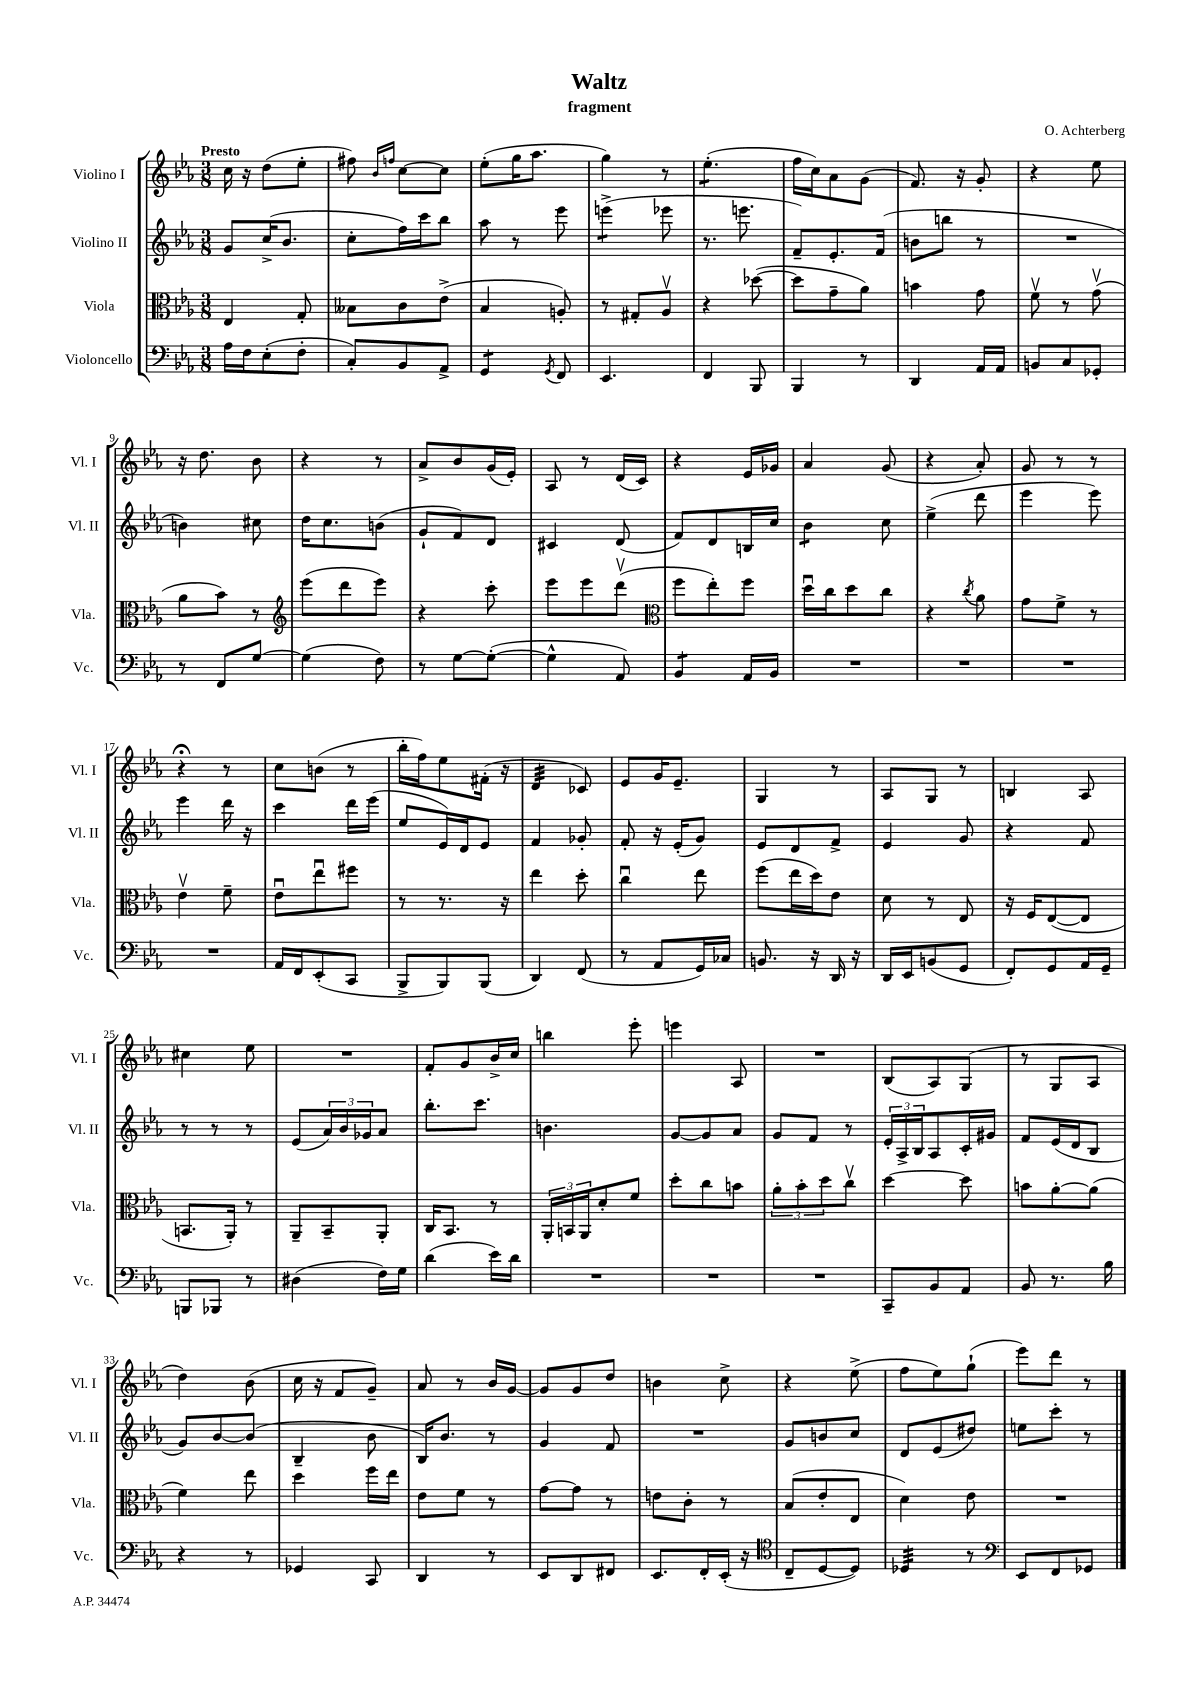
\header { title = "Waltz" composer = "O. Achterberg" subtitle = "fragment" }
<<
\new StaffGroup <<
\new Staff = "s0" \with { instrumentName = "Violino I" shortInstrumentName = "Vl. I" } {
    \clef treble \key ees \major \numericTimeSignature \time 3/8 \tempo "Presto"
    c''16 r16 d''8( ees''8-. |
    fis''8) \grace { bes'16 f''16 } c''8~ c''8 |
    ees''8-.( g''16 aes''8. |
    g''4) r8 |
    ees''4.:8-.( |
    f''16 c''16) aes'8 g'8( |
    f'8.) r16 g'8-. |
    r4 ees''8 |
    r16 d''8. bes'8 |
    r4 r8 |
    aes'8-> bes'8 g'16( ees'16-.) |
    aes8 r8 d'16( c'16) |
    r4 ees'16 ges'16 |
    aes'4 g'8( |
    r4 aes'8-.) |
    g'8 r8 r8 |
    r4\fermata r8 |
    c''8 b'8( r8 |
    bes''16-. f''16) ees''8 fis'16-.( r16 |
    d'4:32 ces'8) |
    ees'8 g'16 ees'8.-- |
    g4 r8 |
    aes8 g8 r8 |
    b4 aes8 |
    cis''4 ees''8 |
    R4. |
    f'8-. g'8 bes'16-> c''16 |
    b''4 ees'''8-. |
    e'''4 aes8 |
    R4. |
    bes8( aes8) g8( |
    r8 g8 aes8 |
    d''4) bes'8( |
    c''16 r16 f'8 g'8--) |
    aes'8 r8 bes'16 g'16~ |
    g'8 g'8 d''8 |
    b'4 c''8-> |
    r4 ees''8->( |
    f''8 ees''8) g''8-!( |
    ees'''8) d'''8 r8 \bar "|." |
}
\new Staff = "s1" \with { instrumentName = "Violino II" shortInstrumentName = "Vl. II" } {
    \clef treble \key ees \major \numericTimeSignature \time 3/8
    g'8 c''16->( bes'8. |
    c''8-. f''16) c'''16 bes''8 |
    aes''8 r8 ees'''8 |
    e'''4:8->( ees'''8 |
    r8. e'''8. |
    f'8--) ees'8.-. f'16( |
    b'8 b''8 r8 |
    R4. |
    b'4) cis''8 |
    d''16 c''8. b'8( |
    g'8-! f'8) d'8 |
    cis'4 d'8( |
    f'8) d'8 b16 c''16 |
    bes'4:8 c''8 |
    ees''4->( d'''8 |
    ees'''4 ees'''8) |
    ees'''4 d'''16 r16 |
    c'''4 d'''16 ees'''16( |
    ees''8 ees'16) d'16 ees'8 |
    f'4 ges'8-. |
    f'8-. r16 ees'16-.( g'8) |
    ees'8 d'8 f'8-> |
    ees'4 g'8 |
    r4 f'8 |
    r8 r8 r8 |
    ees'8( \tuplet 3/2 { aes'16) bes'16 ges'16 } aes'8 |
    bes''8.-. c'''8. |
    b'4. |
    g'8~ g'8 aes'8 |
    g'8 f'8 r8 |
    \tuplet 3/2 { ees'16-. aes16-> bes16 } aes8 c'16-. gis'16 |
    f'8 ees'16( d'16 bes8 |
    g'8) bes'8~ bes'8( |
    bes4-- bes'8 |
    bes16) bes'8. r8 |
    g'4 f'8 |
    R4. |
    g'8 b'8 c''8 |
    d'8 ees'8( dis''8) |
    e''8 c'''8-. r8 \bar "|." |
}
\new Staff = "s2" \with { instrumentName = "Viola" shortInstrumentName = "Vla." } {
    \clef alto \key ees \major \numericTimeSignature \time 3/8
    ees4 g8-. |
    beses8 c'8 ees'8->( |
    bes4 a8-.) |
    r8 gis8-. aes8\upbow |
    r4 des''8~( |
    des''8 g'8-- aes'8) |
    b'4 g'8 |
    f'8\upbow r8 g'8\upbow( |
    aes'8 bes'8) r8 |
    \clef treble ees'''8( d'''8 ees'''8) |
    r4 c'''8-. |
    ees'''8 ees'''8 d'''8\upbow( |
    \clef alto f''8 ees''8-.) f''8 |
    d''16\downbow c''16 d''8 c''8 |
    r4 \acciaccatura { c''8 } aes'8 |
    g'8 f'8-> r8 |
    ees'4\upbow f'8-- |
    ees'8\downbow ees''8\downbow fis''8 |
    r8 r8. r16 |
    ees''4 d''8-. |
    c''4\downbow ees''8 |
    f''8( ees''16 d''16) ees'8 |
    d'8 r8 ees8 |
    r16 f16 ees8~( ees8 |
    b,8. aes,16-.) r8 |
    aes,8-- bes,8-- aes,8-. |
    c16 bes,8. r8 |
    \tuplet 3/2 { aes,16-. b,16 aes,16 } d'8-. f'8 |
    d''8-. c''8 b'8 |
    \tuplet 3/2 { aes'8-. bes'8-. d''8 } c''8\upbow |
    d''4~ d''8 |
    b'8 aes'8~-. aes'8( |
    f'4) ees''8 |
    d''4 f''16 ees''16 |
    ees'8 f'8 r8 |
    g'8~ g'8 r8 |
    e'8 c'8-. r8 |
    bes8( ees'8-. ees8 |
    d'4) ees'8 |
    R4. \bar "|." |
}
\new Staff = "s3" \with { instrumentName = "Violoncello" shortInstrumentName = "Vc." } {
    \clef bass \key ees \major \numericTimeSignature \time 3/8
    aes16 f16 ees8-.( f8-. |
    c8-.) bes,8 aes,8-> |
    g,4:8 \acciaccatura { g,8 } f,8 |
    ees,4. |
    f,4 bes,,8 |
    bes,,4 r8 |
    d,4 aes,16 aes,16 |
    b,8 c8 ges,8-. |
    r8 f,8 g8~ |
    g4( f8) |
    r8 g8~ g8~-.( |
    g4-^ aes,8) |
    bes,4:8 aes,16 bes,16 |
    R4. |
    R4. |
    R4. |
    R4. |
    aes,16 f,16 ees,8-.( c,8 |
    bes,,8-> bes,,8) bes,,8( |
    d,4) f,8( |
    r8 aes,8 g,16) ces16 |
    b,8. r16 d,16 r16 |
    d,16 ees,16 b,8( g,8 |
    f,8-.) g,8 aes,16 g,16-- |
    b,,8 bes,,8 r8 |
    dis4( f16) g16 |
    d'4( ees'16) d'16 |
    R4. |
    R4. |
    R4. |
    c,8-- bes,8 aes,8 |
    bes,8 r8. bes16 |
    r4 r8 |
    ges,4 c,8 |
    d,4 r8 |
    ees,8 d,8 fis,8 |
    ees,8. f,16-. ees,16-.( r16 |
    \clef tenor c8-- d8~ d8) |
    des4:32 r8 |
    \clef bass ees,8 f,8 ges,8 \bar "|." |
}
>>
>>
